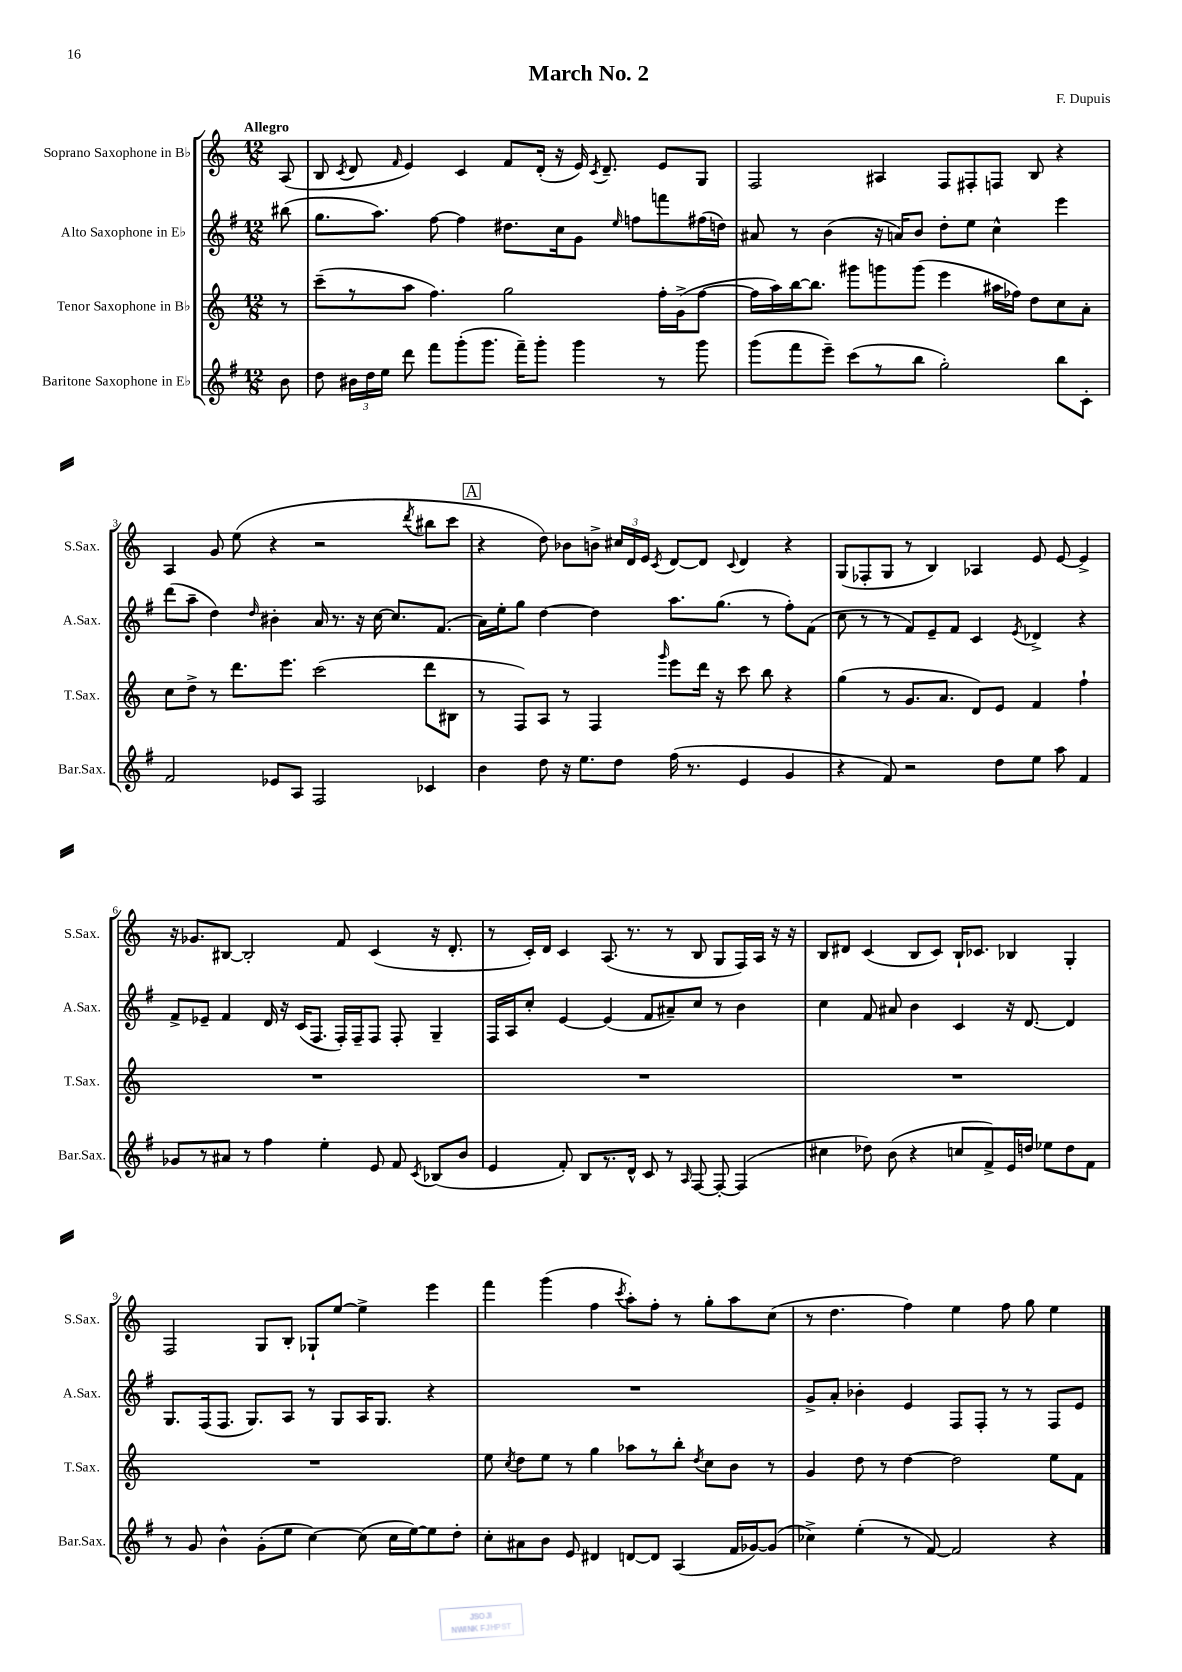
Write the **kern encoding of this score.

**kern	**kern	**kern	**kern
*staff4	*staff3	*staff2	*staff1
*clefG2	*clefG2	*clefG2	*clefG2
*k[f#]	*k[]	*k[f#]	*k[]
*M12/8	*M12/8	*M12/8	*M12/8
8b\	8r	(8bb#\	(8A/
=	=	=	=
8dd\	(8ccc~\L	8.gg\L	8B/
.	.	.	8qc/
24b#\LL	8r	.	8d/
24dd\	.	.	.
.	.	8.aa\J)	.
24ee\JJ	.	.	.
.	.	.	16qqf/
8ddd\	8aa\J	.	4e/)
8fff#\L	4.ff\)	[8ff#\	.
(8ggg'\	.	4ff#\]	4c/
8.ggg\J	.	.	.
.	2gg\	8.dd#\L	8f/L
16fff#~\LK)	.	.	.
8ggg'\J	.	.	(16d'/Jk
.	.	16cc\k	16r
4ggg\	.	8g\J	16e/)
.	.	.	8qc/
.	.	.	8.d~/
.	.	16qqee/	.
.	.	8ff\L	.
8r	16ff'\LL	8fff\	8e/L
.	(16g^\J	.	.
8ggg\	[8ff\J	(16ff#\L	8G/J
.	.	16dd\JJ)	.
=	=	=	=
(8ggg\L	16ff\]LL	8a#/	2F/
.	16aa\)	.	.
8fff#\	[16bb\J	8r	.
.	8.bb\]J	.	.
8eee~\J)	.	(4b\	.
(8ccc\L	8ggg#\L	.	.
8r	8ggg\	16r	4A#/
.	.	16a/LK)	.
8bb\J	(8ggg\J	8b/J	.
2gg'\)	4eee\	8dd'\L	8F/L
.	.	8ee\J	8F#'/
.	16aa#\LL	4cc^^\	8F/J
.	16ff-\JJ)	.	.
.	8dd\L	.	8B/
8bb\L	8cc\	4eee\	4r
8c'\J	8a'\J	.	.
=	=	=	=
2f#/	8cc\L	(8ddd\L	4A/
.	8dd^\J	8aa~\J	.
.	8r	4dd\)	8g/
.	8.ddd\L	.	(8ee\
.	.	16qqdd/	.
8e-/L	.	4b#'\	4r
.	8.eee\J	.	.
8A/J	.	.	.
2F#/	(2ccc\	16a/	2r
.	.	8.r	.
.	.	16r	.
.	.	[16cc\	.
.	.	8.cc/]L	.
.	.	.	8qddd/
4c-/	8ddd\L	.	8bb#\L
.	.	(8.f#/J	.
.	8B#\J	.	8ccc\J
=	=	=	=
4b\	8r	16a\LL)	4r
.	.	16ee'\J	.
.	8F/L)	8gg\J	.
8dd\	8A/J	[4dd\	8dd\)
16r	8r	.	8b-\L
8.ee\L	.	.	.
.	4F/	4dd\]	8b^\J
8dd\J	.	.	24cc#/LL
.	.	.	24d/
.	.	.	24e/JJ
.	16qqggg/	.	8qc/
(16ff#\	8eee\L	8.aa\L	[8d/L
8.r	.	.	.
.	16ddd\Jk	.	8d/]J
.	16r	(8.gg\J	.
.	.	.	8qqc/
4e/	8ccc\	.	4d/
.	8bb\	8r	.
4g/	4r	8ff#'\L)	4r
.	.	(8f#\J	.
=	=	=	=
4r	(4gg\	8cc\	(8G/L
.	.	8r	8F-'/
8f#/)	8r	8r	8G/J
2r	8.g/L	8f#/L)	8r
.	.	8e~/	4B/)
.	8.a/J	.	.
.	.	8f#/J	.
.	8d/L)	4c/	4A-/
8dd\L	8e/J	.	.
.	.	8qe/	.
8ee\J	4f/	4d-^/	8e/
8aa\	.	.	[8e/
4f#/	4ff`\	4r	4e^/]
=	=	=	=
8g-/L	1.r	8f#^/L	16r
.	.	.	8.g-/L
8r	.	8e-~/J	.
8a#/J	.	4f#/	[8B#/J
8r	.	.	2B#'/]
4ff#\	.	16d/	.
.	.	16r	.
.	.	(16c/LK	.
.	.	8.F#/J	.
4ee'\	.	.	.
.	.	16F#'/LL)	8f/
.	.	16F#~/J	.
8e/	.	8F#/J	(4c/
8f#/	.	8F#'/	.
8qc/	.	.	.
(8B-/L	.	4G~/	16r
.	.	.	8.d'/
8b/J	.	.	.
=	=	=	=
4e/	1.r	16F#/LL	8r
.	.	16A/J	.
.	.	8cc'/J	16c'/LL)
.	.	.	16d/JJ
8f#'/)	.	[4e/	4c/
8B/L	.	.	.
8.r	.	(4e/]	(8.A/
16d^^/Jk	.	.	8.r
8c/	.	8f#/L	.
8r	.	8a#~/)	8r
16qqA/	.	.	.
[8F#/	.	8cc/J	8B/
8F#'/_	.	8r	8G/L
(4F#/]	.	4b\	16F/L)
.	.	.	16A/JJ
.	.	.	16r
.	.	.	16r
=	=	=	=
4cc#\	1.r	4cc\	8B/L
.	.	.	8d#/J
8dd-\)	.	8f#/	(4c/
(8b\	.	8a#/	.
4r	.	4b\	8B/L
.	.	.	8c/J)
8cc/L	.	4c/	16B`/LK
.	.	.	8.c-/J
8f#^/)	.	.	.
16e/L	.	16r	4B-/
16dd/JJ	.	[8.d/	.
8ee-\L	.	.	.
8dd\	.	4d/]	4G'/
8f#\J	.	.	.
=	=	=	=
8r	1.r	8.G/L	2F/
8g/	.	.	.
.	.	(16F#/k	.
4b^^\	.	8.F#/J	.
.	.	8.G/L)	.
(8g'\L	.	.	8G/L
8ee\J	.	8A/J	8B'/J
[4cc\)	.	8r	8G-`/L
.	.	8G/L	[8ee/J
(8cc\]	.	16A/K	4ee^\]
.	.	8.G/J	.
16cc\LL	.	.	.
[16ee\J)	.	.	.
8ee\]	.	4r	4eee\
8dd'\J	.	.	.
=	=	=	=
8cc'\L	8ee\	1.r	4fff\
.	8qcc/	.	.
8a#\	8dd\L	.	.
8b\J	8ee\J	.	(4ggg\
8e/	8r	.	.
4d#/	4gg\	.	4ff\
.	.	.	8qccc/
[8d/L	8aa-\L	.	8aa'\L)
8d/]J	8r	.	8ff'\J
(4A/	8bb'\J	.	8r
.	8qdd/	.	.
.	8cc\L	.	8gg'\L
16f#/LL	8b\J	.	8aa\
[16g-/J)	.	.	.
(8g-/]J	8r	.	(8cc\J
=	=	=	=
4cc-^\)	4g/	8g^/L	8r
.	.	8a'/J	4.dd\
(4ee'\	8dd\	4b-'\	.
.	8r	.	.
8r	[4dd\	4e/	4ff\)
[8f#/)	.	.	.
2f#/]	2dd\]	8F#/L	4ee\
.	.	8F#'/J	.
.	.	8r	8ff\
.	.	8r	8gg\
4r	8ee\L	8F#/L	4ee\
.	8f\J	8e/J	.
==	==	==	==
*-	*-	*-	*-
